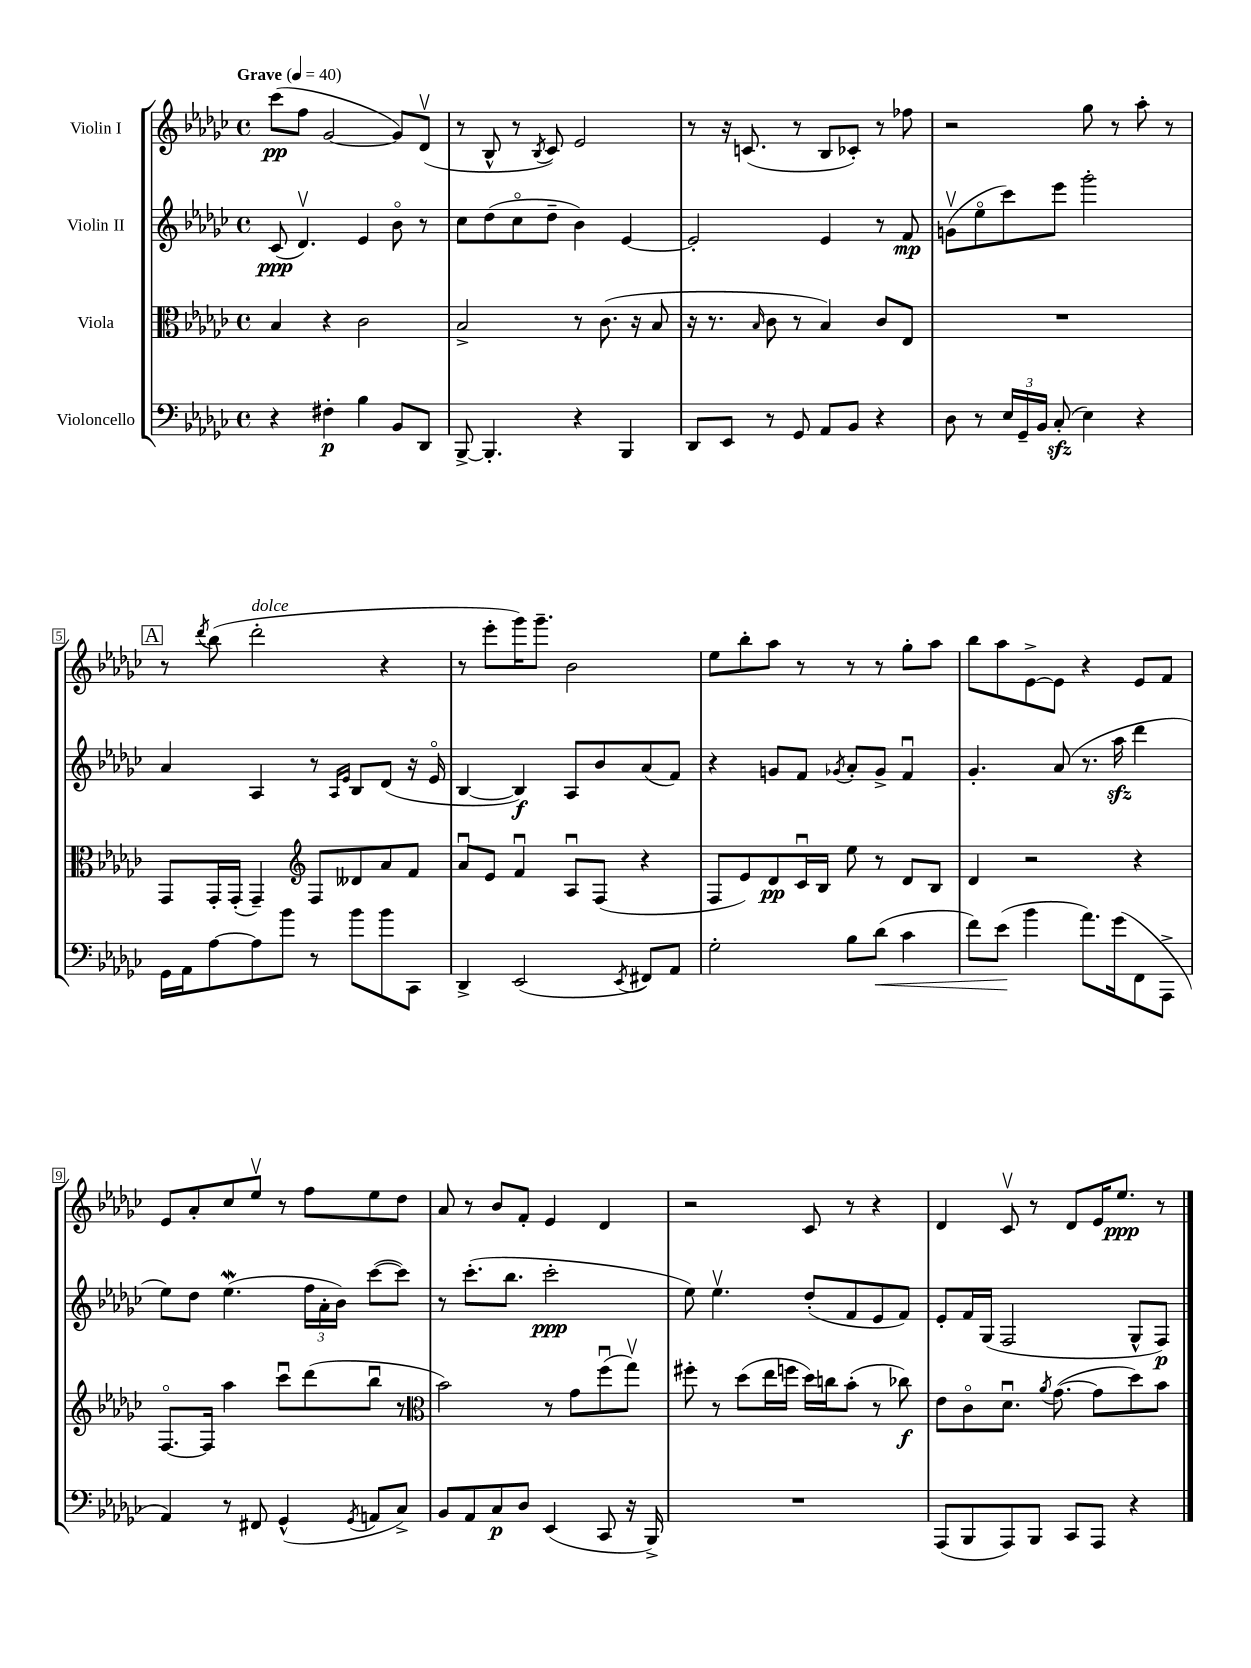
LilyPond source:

<<
\new StaffGroup <<
\new Staff = "s0" \with { instrumentName = "Violin I" } {
    \clef treble \key ges \major \defaultTimeSignature \time 4/4 \tempo "Grave" 4 = 40
    \autoBeamOff ces'''8[\pp( f''8] ges'2~ ges'8[) des'8]\upbow( |
    r8 bes8-^ r8 \acciaccatura { bes8 } ces'8) ees'2 |
    r8 r16 c'8.( r8 bes8[ ces'8]-.) r8 fes''8 |
    r2 ges''8 r8 aes''8-. r8 |
    \mark \markup { \box "A" } r8 \acciaccatura { des'''8 } bes''8( des'''2-.^\markup { \italic "dolce" } r4 |
    r8 ees'''8[-. ges'''16) ges'''8.]-- bes'2 |
    ees''8[ bes''8-. aes''8] r8 r8 r8 ges''8[-. aes''8] |
    bes''8[ aes''8 ees'8~-> ees'8] r4 ees'8[ f'8] |
    ees'8[ aes'8-. ces''8 ees''8]\upbow r8 f''8[ ees''8 des''8] |
    aes'8 r8 bes'8[ f'8]-. ees'4 des'4 |
    r2 ces'8 r8 r4 |
    des'4 ces'8\upbow r8 des'8[ ees'16 ees''8.]\ppp r8 \bar "|." |
}
\new Staff = "s1" \with { instrumentName = "Violin II" } {
    \clef treble \key ges \major \defaultTimeSignature \time 4/4
    \autoBeamOff ces'8\ppp( des'4.\upbow) ees'4 bes'8\flageolet r8 |
    ces''8[ des''8( ces''8\flageolet des''8]-- bes'4) ees'4~ |
    ees'2-. ees'4 r8 f'8\mp |
    g'8[\upbow( ees''8\flageolet ces'''8) ees'''8] ges'''2-. |
    \mark \markup { \box "A" } aes'4 aes4 r8 \grace { aes16[ ees'16] } bes8[ des'8]( r16 ees'16\flageolet |
    bes4~ bes4\f) aes8[ bes'8 aes'8( f'8]) |
    r4 g'8[ f'8] \acciaccatura { ges'8 } aes'8[-. ges'8]-> f'4\downbow |
    ges'4.-. aes'8( r8. aes''16\sfz des'''4 |
    ees''8[) des''8] ees''4.\mordent( \tuplet 3/2 { f''16[ aes'16-. bes'16]) } ces'''8[~( ces'''8]) |
    r8 ces'''8.[-.( bes''8.] ces'''2-.\ppp |
    ees''8) ees''4.\upbow des''8[-.( f'8 ees'8 f'8]) |
    ees'8[-. f'16 ges16]( f2 ges8[-^ f8]\p) \bar "|." |
}
\new Staff = "s2" \with { instrumentName = "Viola" } {
    \clef alto \key ges \major \defaultTimeSignature \time 4/4
    \autoBeamOff bes4 r4 ces'2 |
    bes2-> r8 ces'8.( r16 bes8 |
    r16 r8. \grace { bes16 } ces'8 r8 bes4) ces'8[ ees8] |
    R1 |
    \mark \markup { \box "A" } ges,8[ ges,16-. ges,16]-.( ges,4--) \clef treble f8[ deses'8 aes'8 f'8] |
    aes'8[\downbow ees'8] f'4\downbow aes8[\downbow f8]( r4 |
    f8[ ees'8) des'8\pp ces'16\downbow bes16] ees''8 r8 des'8[ bes8] |
    des'4 r2 r4 |
    f8.[~\flageolet f16] aes''4 ces'''8[\downbow des'''8( bes''8]\downbow r8 |
    \clef alto bes'2) r8 ges'8[ f''8\downbow( ges''8]\upbow) |
    fis''8-. r8 des''8[( ees''16 f''16] des''16[) c''16 bes'8]-.( r8 ces''8\f) |
    ees'8[ ces'8\flageolet des'8.]\downbow \acciaccatura { aes'8 } ges'8.~( ges'8[ des''8) bes'8] \bar "|." |
}
\new Staff = "s3" \with { instrumentName = "Violoncello" } {
    \clef bass \key ges \major \defaultTimeSignature \time 4/4
    \autoBeamOff r4 fis4-.\p bes4 bes,8[ des,8] |
    bes,,8~-> bes,,4.-. r4 bes,,4 |
    des,8[ ees,8] r8 ges,8 aes,8[ bes,8] r4 |
    des8 r8 \tuplet 3/2 { ees16[ ges,16-- bes,16] } ces8-.\sfz( ees4) r4 |
    \mark \markup { \box "A" } ges,16[ aes,16 aes8~ aes8 bes'8] r8 bes'8[ bes'8 ces,8] |
    des,4-> ees,2( \acciaccatura { ees,8 } fis,8[) aes,8] |
    ges2-. bes8[ des'8]\<( ces'4 |
    f'8[) ees'8]\!( bes'4 aes'8.[) ges'16( f,8 aes,,8]-> |
    aes,4) r8 fis,8 ges,4-^( \acciaccatura { ges,8 } a,8[ ces8]->) |
    bes,8[ aes,8 ces8\p des8] ees,4( ces,8 r16 bes,,16->) |
    R1 |
    aes,,8[( bes,,8 aes,,8) bes,,8] ces,8[ aes,,8] r4 \bar "|." |
}
>>
>>
\layout { \context { \Score \override BarNumber.stencil = #(make-stencil-boxer 0.1 0.3 ly:text-interface::print) } }
